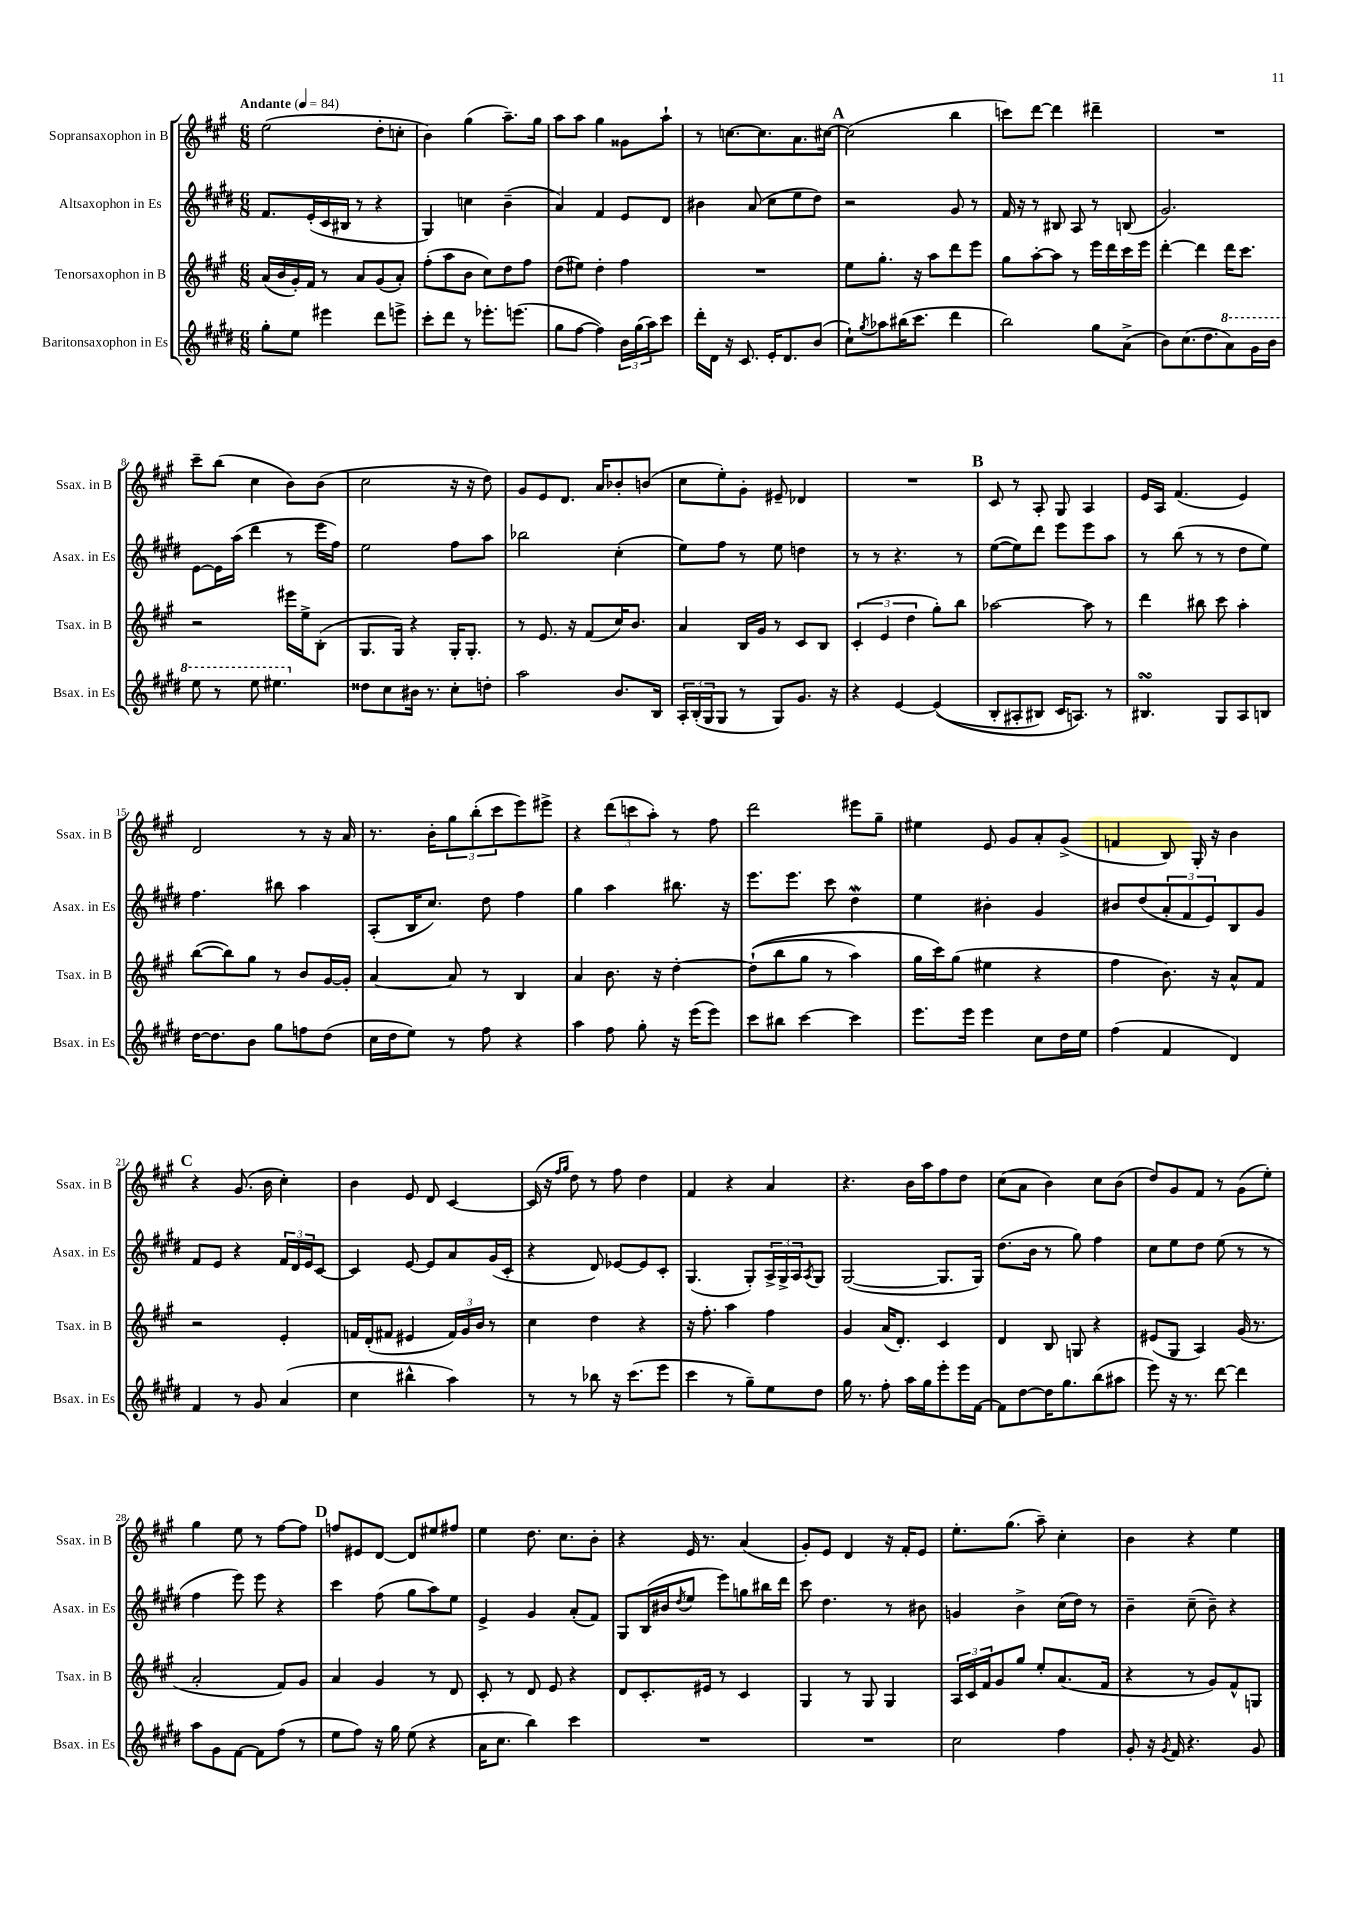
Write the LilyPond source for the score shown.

<<
\new StaffGroup <<
\new Staff = "s0" \with { instrumentName = "Sopransaxophon in B" shortInstrumentName = "Ssax. in B" } {
    \clef treble \key a \major \numericTimeSignature \time 6/8 \tempo "Andante" 4 = 84
    e''2( d''8-. c''8-. |
    b'4) gis''4( a''8.--) gis''16 |
    a''8 a''8 gis''4 gisis'8 a''8-! |
    r8 c''8.~ c''8. a'8. cis''16~ |
    \mark \markup { \bold "A" } cis''2( b''4 |
    c'''8) d'''8~ d'''4 dis'''4-- |
    R2. |
    cis'''8-- b''8( cis''4 b'8) b'8( |
    cis''2 r16 r16 d''8) |
    gis'8 e'8 d'8. a'16 bes'8-. b'8( |
    cis''8 e''8-.) gis'8-. eis'8-- des'4 |
    R2. |
    \mark \markup { \bold "B" } cis'8 r8 a8-. gis8 a4 |
    e'16 a16 fis'4.( e'4) |
    d'2 r8 r16 a'16 |
    r8. b'16-. \tuplet 3/2 { gis''8 b''8-.( cis'''8 } e'''8) eis'''8-> |
    r4 \tuplet 3/2 { d'''8( c'''8 a''8-.) } r8 fis''8 |
    d'''2 eis'''8 gis''8-- |
    eis''4 e'8 gis'8 a'8-. gis'8->( |
    f'4 b8) gis16-. r16 b'4 |
    \mark \markup { \bold "C" } r4 gis'8.( b'16 cis''4-.) |
    b'4 e'8 d'8 cis'4~ |
    cis'16( r16 \grace { fis''16 gis''16 } d''8) r8 fis''8 d''4 |
    fis'4 r4 a'4 |
    r4. b'16 a''16 fis''8 d''8 |
    cis''8( a'8 b'4) cis''8 b'8( |
    d''8) gis'8 fis'8 r8 gis'8( e''8-.) |
    gis''4 e''8 r8 fis''8~ fis''8 |
    \mark \markup { \bold "D" } f''8 eis'8 d'8~ d'8 eis''8 fis''8 |
    e''4 d''8. cis''8. b'8-. |
    r4 e'16 r8. a'4( |
    gis'8-.) e'8 d'4 r16 fis'16-. e'8 |
    e''8.-. gis''8.( a''8--) cis''4-. |
    b'4 r4 e''4 \bar "|." |
}
\new Staff = "s1" \with { instrumentName = "Altsaxophon in Es" shortInstrumentName = "Asax. in Es" } {
    \clef treble \key e \major \numericTimeSignature \time 6/8
    fis'8. e'16-.( cis'16 bis16 r8 r4 |
    gis4) c''4 b'4--( |
    a'4) fis'4 e'8 dis'8 |
    bis'4 a'8( cis''8 e''8 dis''8) |
    \mark \markup { \bold "A" } r2 gis'8 r8 |
    fis'16 r16 r8 bis8 a8 r8 b8( |
    gis'2.) |
    e'8~ e'16 a''16( dis'''4 r8 e'''16 fis''16) |
    e''2 fis''8 a''8 |
    bes''2 cis''4-.( |
    e''8) fis''8 r8 e''8 d''4 |
    r8 r8 r4. r8 |
    \mark \markup { \bold "B" } e''8~( e''8) dis'''8 e'''8 e'''8 a''8 |
    r8 b''8( r8 r8 dis''8 e''8) |
    fis''4. bis''8 a''4 |
    a8-.( b16 cis''8.) dis''8 fis''4 |
    gis''4 a''4 bis''8. r16 |
    e'''8. e'''8. cis'''8 dis''4\mordent |
    e''4 bis'4-. gis'4 |
    bis'8 dis''8( \tuplet 3/2 { a'8-. fis'8 e'8) } b8 gis'8 |
    \mark \markup { \bold "C" } fis'8 e'8 r4 \tuplet 3/2 { fis'16 dis'16 e'16 } cis'8~ |
    cis'4 e'8~ e'8 a'8 gis'16( cis'16-. |
    r4 dis'8) ees'8~ ees'8 cis'8-. |
    gis4.( gis8-.) \tuplet 3/2 { a16-> gis16-> a16 } \acciaccatura { a8 } gis8 |
    gis2~( gis8. gis16) |
    dis''8.( b'16 r8 gis''8) fis''4 |
    cis''8 e''8 dis''8 e''8( r8 r8 |
    fis''4 e'''8) e'''8 r4 |
    \mark \markup { \bold "D" } cis'''4 fis''8( gis''8 a''8) e''8 |
    e'4-> gis'4 a'8-.( fis'8) |
    gis8 b16( bis'16 \acciaccatura { dis''8 } e''8 e'''8) g''8 bis''16 dis'''16 |
    cis'''8 dis''4. r8 bis'8 |
    g'4 b'4-> cis''16( dis''16) r8 |
    b'4-- cis''8--( b'8--) r4 \bar "|." |
}
\new Staff = "s2" \with { instrumentName = "Tenorsaxophon in B" shortInstrumentName = "Tsax. in B" } {
    \clef treble \key a \major \numericTimeSignature \time 6/8
    a'16( b'16 gis'16-.) fis'16 r8 a'8 gis'8( a'8-.) |
    fis''8-.( a''8 b'8 cis''8) d''8 fis''8 |
    d''8( eis''8) d''4-. fis''4 |
    R2. |
    \mark \markup { \bold "A" } e''8 gis''8.-. r16 a''8 d'''8 e'''8 |
    gis''8 a''8~-. a''8 r8 e'''16 d'''16 cis'''16 e'''16 |
    d'''4~-. d'''4 d'''16 cis'''8. |
    r2 eis'''16 e''16-> b8-.( |
    gis8. gis16) r4 gis16-. gis8.-. |
    r8 e'8. r16 fis'8( cis''16) b'8. |
    a'4 b16 gis'16 r8 cis'8 b8 |
    \tuplet 3/2 { cis'4-.( e'4 d''4 } gis''8-.) b''8 |
    \mark \markup { \bold "B" } aes''2~ aes''8 r8 |
    d'''4 bis''8 cis'''8 a''4-. |
    b''8~( b''8) gis''8 r8 b'8 gis'16~ gis'16-. |
    a'4~ a'8 r8 b4 |
    a'4 b'8. r16 d''4~-. |
    d''8-!(\( b''8 gis''8 r8 a''4) |
    gis''16 cis'''16\) gis''8( eis''4 r4 |
    fis''4 b'8.) r16 a'8-^ fis'8 |
    \mark \markup { \bold "C" } r2 e'4-. |
    f'16 d'16-.( fis'8 eis'4 \tuplet 3/2 { fis'16) gis'16 b'16 } r8 |
    cis''4 d''4 r4 |
    r16 fis''8.-. a''4 fis''4 |
    gis'4 a'16( d'8.-.) cis'4 |
    d'4 b8 g8 r4 |
    eis'8( gis8 a4) gis'16( r8. |
    a'2-. fis'8) gis'8 |
    \mark \markup { \bold "D" } a'4 gis'4 r8 d'8 |
    cis'8-. r8 d'8 e'8 r4 |
    d'8 cis'8.-. eis'16 r8 cis'4 |
    gis4 r8 gis8 gis4 |
    \tuplet 3/2 { a16 cis'16 fis'16 } gis'8 gis''8 e''8-. a'8.( fis'16 |
    r4 r8 gis'8) fis'8-^ g8 \bar "|." |
}
\new Staff = "s3" \with { instrumentName = "Baritonsaxophon in Es" shortInstrumentName = "Bsax. in Es" } {
    \clef treble \key e \major \numericTimeSignature \time 6/8
    gis''8-. e''8 eis'''4 dis'''8 e'''8-> |
    cis'''8-. dis'''8 r8 ees'''8.-. e'''8.( |
    gis''8 fis''8~ fis''4) \tuplet 3/2 { b'16 gis''16( a''16) } cis'''8 |
    dis'''16-. dis'16 r16 cis'8. e'16-. dis'8. b'8( |
    \mark \markup { \bold "A" } cis''8-!) \acciaccatura { gis''8 } aes''8 bis''16( cis'''8. dis'''4 |
    b''2) gis''8 a'8->( |
    b'8) cis''8.( dis''8. \ottava #1 a''8) gis''16 b''16 |
    e'''8 r8 e'''8 eis'''4. \ottava #0 |
    disis''8 cis''8 bis'16 r8. cis''8-. d''8-. |
    a''2 b'8. b16 |
    \tuplet 3/2 { a16-. b16-.( gis16 } gis8 r8 gis8) gis'8. r16 |
    r4 e'4~ e'4(\( |
    \mark \markup { \bold "B" } b8-. ais8-. bis8) cis'16 a8.\) r8 |
    bis4.\turn gis8 a8 b8 |
    dis''16~ dis''8. b'8 gis''8 f''8 dis''8( |
    cis''16 dis''16 e''8) r8 fis''8 r4 |
    a''4 fis''8 gis''8-. r16 e'''16( e'''8) |
    cis'''8 bis''8 cis'''4~ cis'''4 |
    e'''8. e'''16 e'''4 cis''8 dis''16 e''16 |
    fis''4( fis'4 dis'4) |
    \mark \markup { \bold "C" } fis'4 r8 gis'8 a'4( |
    cis''4 bis''4-^ a''4) |
    r8 r8 bes''8 r16 cis'''8.( e'''8 |
    cis'''4 r8 gis''8--) e''8 dis''8 |
    gis''16 r8. fis''8-. a''16 gis''16 e'''8-. e'''16 fis'16~ |
    fis'8 dis''8~ dis''16 gis''8. b''8( ais''8 |
    e'''8) r16 r8. dis'''8~ dis'''4 |
    a''8 gis'8 fis'8~ fis'8 fis''8( r8 |
    \mark \markup { \bold "D" } e''8 fis''8) r16 gis''16 e''8( r4 |
    a'16 cis''8. b''4) cis'''4 |
    R2. |
    R2. |
    cis''2 fis''4 |
    gis'8-. r16 \acciaccatura { gis'8 } fis'16 r4. gis'8 \bar "|." |
}
>>
>>
